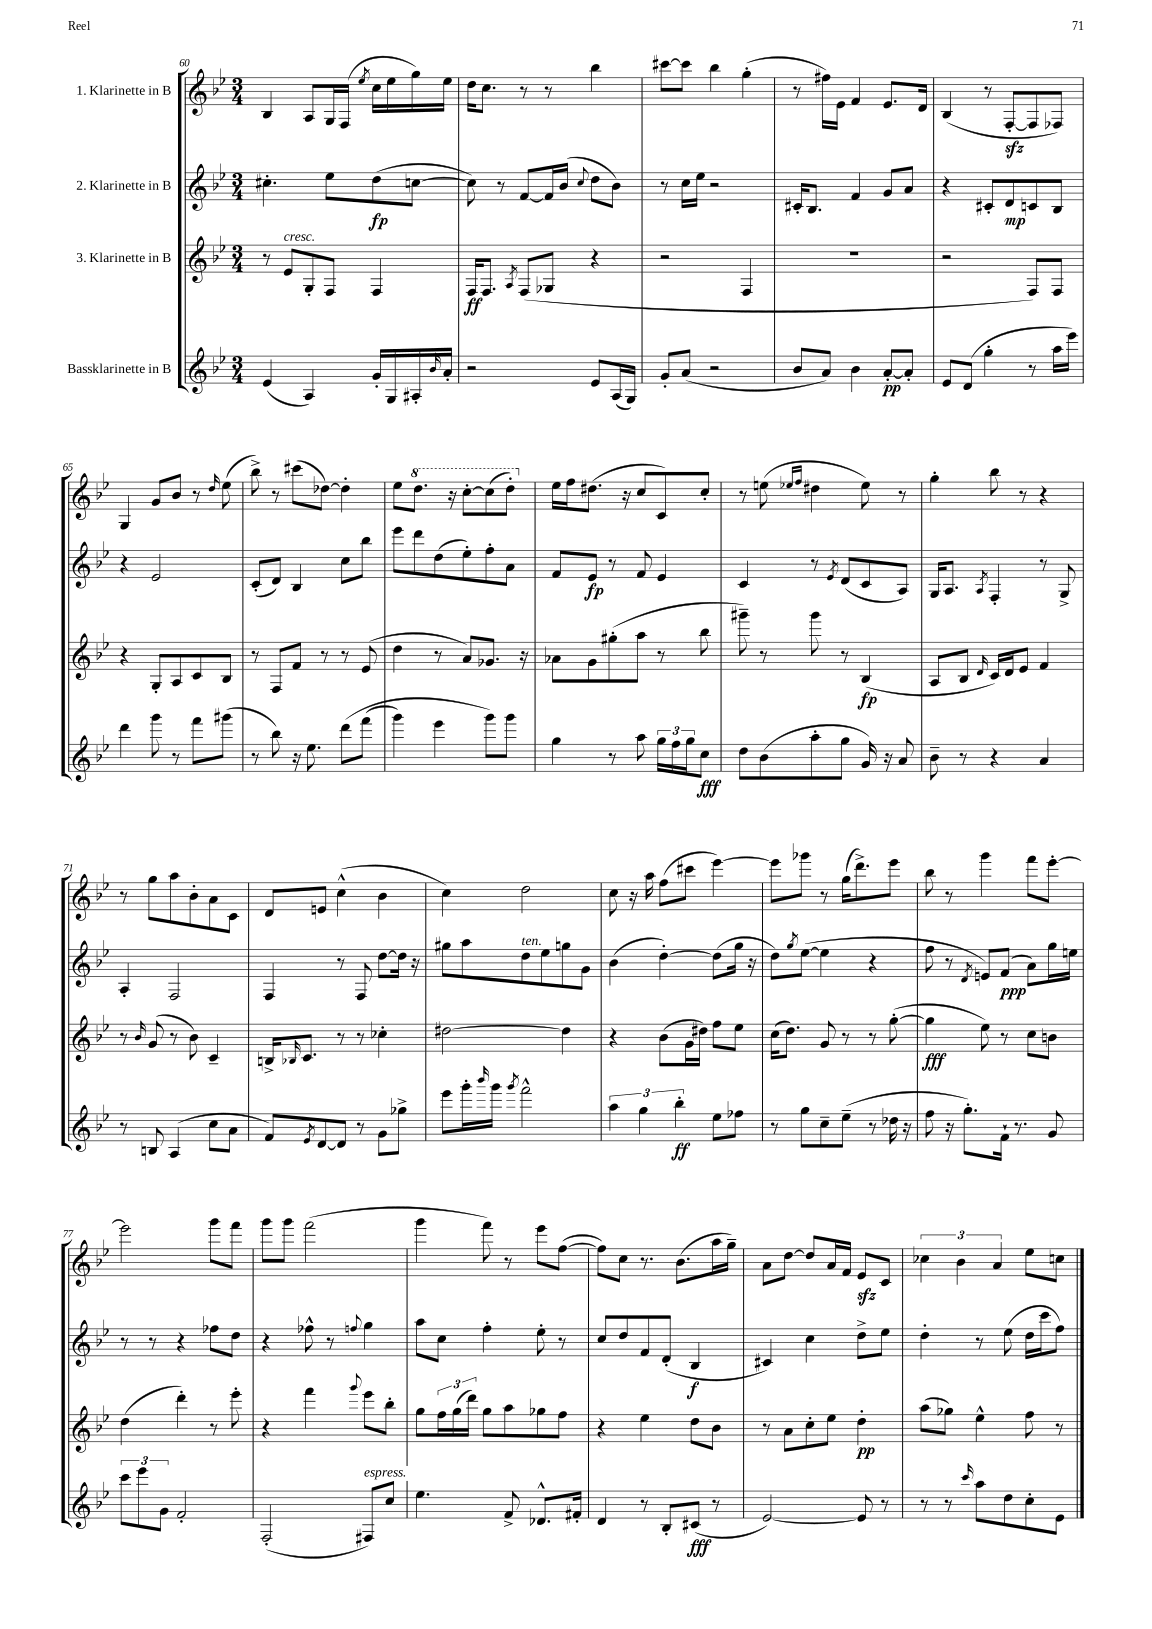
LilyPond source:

<<
\new StaffGroup <<
\new Staff = "s0" \with { instrumentName = "1. Klarinette in B" } {
    \clef treble \key bes \major \numericTimeSignature \time 3/4
    bes4 a8 g16 f16( \acciaccatura { ees''8 } c''16 ees''16 g''16) ees''16 |
    d''16 c''8. r8 r8 bes''4 |
    cis'''8~ cis'''8 bes''4 g''4-.( |
    r8 fis''16) ees'16 f'4 ees'8. d'16 |
    bes4( r8 f8~-.\sfz f8 fes8) |
    g4 g'8 bes'8 r8 \grace { d''16 } ees''8( |
    bes''8->) r8 cis'''8( des''8~) des''4-. |
    ees''8 \ottava #1 d'''8. r16 c'''8~-. c'''8( d'''8-.) \ottava #0 |
    ees''16 f''16 dis''8.( r16 c''8 c'8) c''8-. |
    r8 e''8( \grace { ees''16 f''16 } dis''4 ees''8) r8 |
    g''4-. bes''8 r8 r4 |
    r8 g''8 a''8 bes'8-. a'8 c'8 |
    d'8 e'8 c''4-^( bes'4 |
    c''4) d''2 |
    c''8 r16 a''16 f''8( cis'''8 ees'''4~) |
    ees'''8 ges'''8 r8 g''16( d'''8.->) ees'''8 |
    bes''8 r8 g'''4 f'''8 ees'''8~-. |
    ees'''2 g'''8 f'''8 |
    g'''8 g'''8 f'''2( |
    g'''4 f'''8) r8 ees'''8 f''8~( |
    f''8) c''8 r8. bes'8.( a''16 g''16--) |
    a'8 d''8~ d''8 a'16 f'16 ees'8\sfz c'8 |
    \tuplet 3/2 { ces''4 bes'4 a'4 } ees''8 c''8 \bar "|." |
}
\new Staff = "s1" \with { instrumentName = "2. Klarinette in B" } {
    \clef treble \key bes \major \numericTimeSignature \time 3/4
    cis''4.-. ees''8 d''8\fp( c''8~ |
    c''8) r8 f'8~ f'16 bes'16( \appoggiatura { c''8 } d''8 bes'8) |
    r8 c''16 ees''16 r2 |
    cis'16-. bes8. f'4 g'8 a'8 |
    r4 cis'8-. d'8\mp c'8 bes8 |
    r4 ees'2 |
    c'8-.( d'8) bes4 c''8 bes''8 |
    ees'''8 d'''8 d''8( ees''8-.) f''8-. a'8 |
    f'8 ees'8\fp r8 f'8 ees'4 |
    c'4 r8 \acciaccatura { ees'8 } d'8( c'8 a8) |
    g16 a8. \acciaccatura { a8 } f4-. r8 g8-> |
    a4-. f2 |
    f4 r8 f8 d''8~ d''16 r16 |
    gis''8 a''8 d''8^\markup { \italic "ten." } ees''8 g''8 g'8 |
    bes'4( d''4~-.) d''8( g''16 r16 |
    d''8) \acciaccatura { g''8 } ees''8~( ees''4 r4 |
    f''8 r8 \acciaccatura { d'8 } e'8) f'8\ppp( a'8) g''16 e''16 |
    r8 r8 r4 fes''8 d''8 |
    r4 fes''8-^ r8 \appoggiatura { f''8 } g''4 |
    a''8 c''8 f''4-. ees''8-. r8 |
    c''8 d''8 f'8 d'8-.( bes4\f |
    cis'4) c''4 d''8-> ees''8 |
    d''4-. r8 ees''8( d''16 c'''16 f''8) \bar "|." |
}
\new Staff = "s2" \with { instrumentName = "3. Klarinette in B" } {
    \clef treble \key bes \major \numericTimeSignature \time 3/4
    r8 ees'8^\markup { \italic "cresc." } g8-. f8 f4 |
    f16\ff f8. \acciaccatura { a8 } f8( ges8 r4 |
    r2 f4 |
    R2. |
    r2 f8) f8 |
    r4 g8-. a8 c'8 bes8 |
    r8 f8 f'8 r8 r8 ees'8( |
    d''4 r8 a'8) ges'8. r16 |
    aes'8 g'8 gis''8-.( a''8 r8 bes''8 |
    gis'''8--) r8 gis'''8 r8 bes4\fp( |
    a8 bes8 \grace { d'16 } c'16) d'16 ees'8 f'4 |
    r8 \grace { bes'16 } g'8( r8 bes'8) c'4-- |
    b16-> \grace { bes16 } c'8. r8 r8 ces''4-. |
    dis''2~ dis''4 |
    r4 bes'8( g'16 dis''16) f''8 ees''8 |
    c''16( d''8.) g'8 r8 r8 g''8~-.( |
    g''4\fff ees''8) r8 c''8 b'8 |
    d''4( d'''4-.) r8 ees'''8-. |
    r4 f'''4 \appoggiatura { g'''8 } ees'''8 bes''8-. |
    g''8 \tuplet 3/2 { f''16 g''16( d'''16) } g''8 a''8 ges''8 f''8 |
    r4 ees''4 d''8 bes'8 |
    r8 a'8 c''8-. ees''8 d''4-.\pp |
    a''8( ges''8) ees''4-^ f''8 r8 \bar "|." |
}
\new Staff = "s3" \with { instrumentName = "Bassklarinette in B" } {
    \clef treble \key bes \major \numericTimeSignature \time 3/4
    ees'4( a4) g'16-. g16 ais16-. \grace { bes'16 } a'16-. |
    r2 ees'8 a16( g16) |
    g'8-. a'8( r2 |
    bes'8 a'8) bes'4 a'8~-.\pp a'8-. |
    ees'8 d'8( g''4-. r8 a''16 ees'''16) |
    d'''4 g'''8 r8 f'''8 gis'''8( |
    r8 bes''8) r16 ees''8. d'''8\( f'''8( |
    g'''4) ees'''4 g'''8\) g'''8 |
    g''4 r8 a''8 \tuplet 3/2 { g''16 f''16 g''16 } c''8\fff |
    d''8 bes'8( a''8-. g''8 g'16) r16 a'8 |
    bes'8-- r8 r4 a'4 |
    r8 b8 a4( c''8 a'8 |
    f'8) \acciaccatura { ees'8 } d'8~ d'8 r8 g'8 ges''8-> |
    ees'''8 g'''16-. \grace { bes'''16 } g'''16 \acciaccatura { g'''8 } f'''2-^ |
    \tuplet 3/2 { a''4 g''4 bes''4-.\ff } ees''8 fes''8 |
    r8 g''8 c''8-- ees''8--( r8 des''16 r16 |
    f''8 r16 g''8.-.) f'16-! r8. g'8 |
    \tuplet 3/2 { c'''8 ees'''8 g'8 } f'2-. |
    f2-.( fis8^\markup { \italic "espress." }) c''8 |
    ees''4. f'8-> des'8.-^ fis'16-. |
    d'4 r8 bes8-. cis'8\fff( r8 |
    ees'2~) ees'8 r8 |
    r8 r8 \grace { c'''16 } a''8 d''8 c''8-. ees'8 \bar "|." |
}
>>
>>
\layout { \context { \Score currentBarNumber = #60 } }
